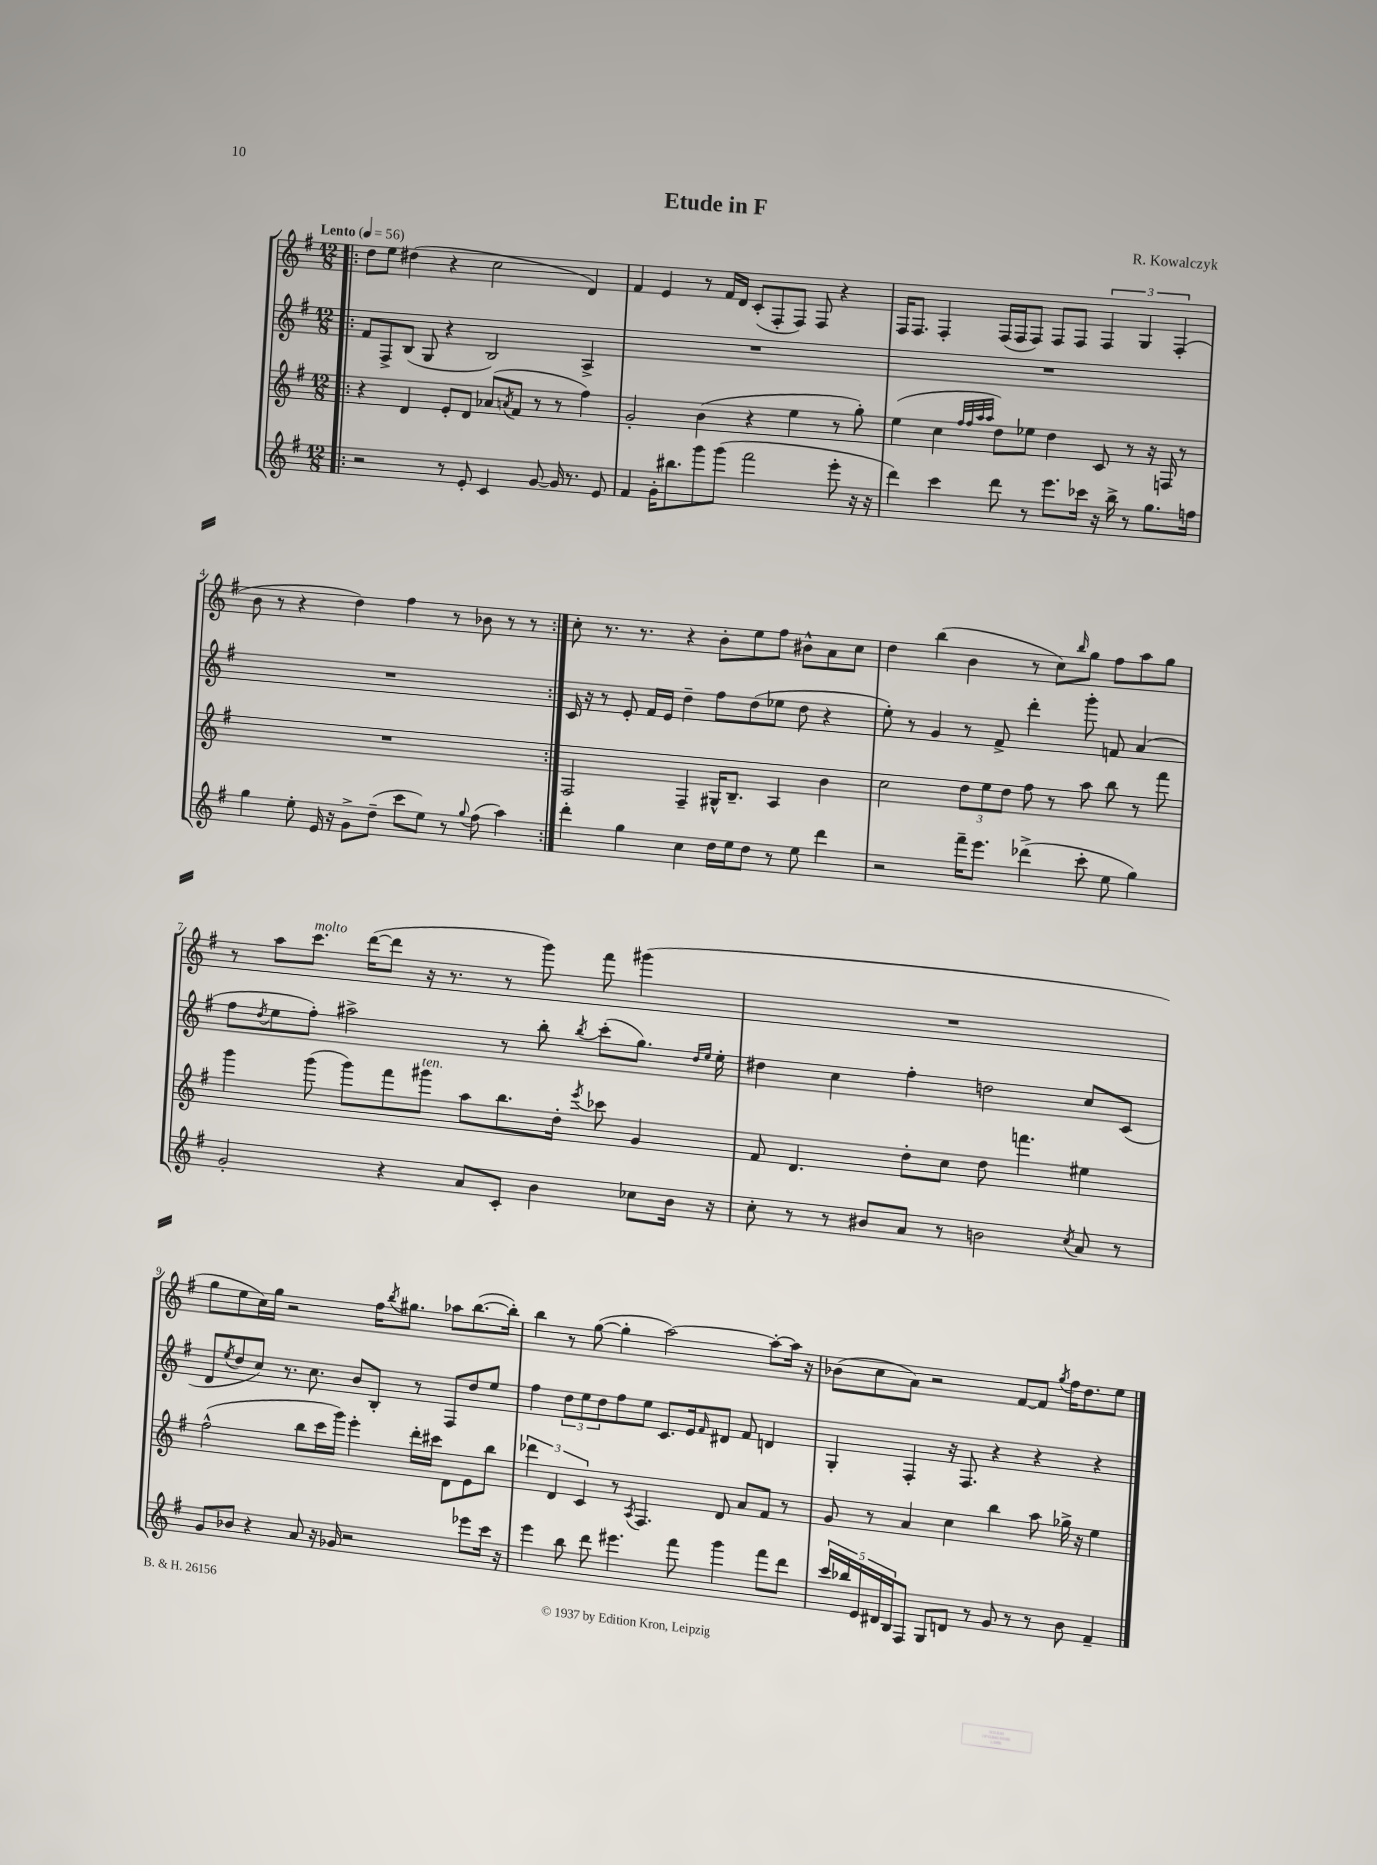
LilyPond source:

\header { title = "Etude in F" composer = "R. Kowalczyk" }
<<
\new StaffGroup <<
\new Staff = "s0" {
    \clef treble \key g \major \numericTimeSignature \time 12/8 \tempo "Lento" 4 = 56
    \repeat volta 2 { \bar ".|:" d''8 e''8 dis''4( r4 c''2 d'4) |
    fis'4 e'4 r8 fis'16 d'16 c'8-.( fis8-. fis8) fis8 r4 |
    fis16 fis8. fis4-. fis16( fis16 fis8) fis8 fis8 \tuplet 3/2 { fis4 g4 fis4-.( } |
    b'8 r8 r4 d''4) fis''4 r8 bes'8 r8 r8 | }
    c''8-. r8. r8. r4 b'8-. e''8 fis''8 bis'8-^ a'8 c''8 |
    d''4 b''4( b'4 r8 c''8) \grace { b''16 } g''8 fis''8 a''8 g''8 |
    r8 a''8 c'''8.^\markup { \italic "molto" } d'''16~( d'''8 r16 r8. r8 g'''8) fis'''8 gis'''4( |
    R1. |
    g''8 e''8 c''16) g''16 r2 fis''16 \acciaccatura { b''8 } gis''8. aes''8 b''8.~( b''16-.) |
    b''4 r8 g''8~( g''4-. a''2~) a''8~-. a''16 r16 |
    bes'8( c''8 a'8) r2 fis'8~ fis'8 \acciaccatura { g''8 } fis''16 d''8. e''8 \bar "|." |
}
\new Staff = "s1" {
    \clef treble \key g \major \numericTimeSignature \time 12/8
    \repeat volta 2 { \bar ".|:" fis'8 fis8-> b8( g8 r4 b2) a4-> |
    R1. |
    R1. |
    R1. | }
    c'16 r16 r8 e'8-. fis'16 e'16 d''4-- fis''8 d''8( ees''8 d''8 r4 |
    e''8-.) r8 g'4 r8 fis'8-> d'''4-. g'''8-. f'8 a'4( |
    fis''8 \acciaccatura { d''8 } e''8 fis''8-.) ais''2-> r8 b''8-. \acciaccatura { b''8 } c'''8-.( g''8.) \grace { d''16 e''16 } e''16-. |
    dis''4 c''4 fis''4-. d''2 c''8 c'8( |
    d'8 \acciaccatura { e''8 } d''8 c''8) r8. c''8. b'8 b8-. r8 fis8 d''8 e''8 |
    fis''4 \tuplet 3/2 { d''8 e''8 d''8 } fis''8 e''8 c'8. e'16 \grace { fis'16 } dis'8 fis'8 d'4 |
    g4-. fis4-. r16 fis8. r4 r4 r4 \bar "|." |
}
\new Staff = "s2" {
    \clef treble \key g \major \numericTimeSignature \time 12/8
    \repeat volta 2 { \bar ".|:" r4 d'4 e'8-. d'8 aes'8( \acciaccatura { a'8 } fis'8 r8 r8 fis''4) |
    g'2-. b'4( r4 e''4 r8 g''8-.) |
    e''4( c''4 \grace { fis''32 fis''32 a''32 a''32 } d''8) ees''8 d''4 c'8 r8 r16 f16 r8 |
    R1. | }
    fis2 fis4-- gis16-^ b8.-- a4 b'4 |
    c''2 \tuplet 3/2 { d''8 e''8 d''8 } fis''8 r8 a''8 b''8 r8 fis'''8 |
    g'''4 g'''8( g'''8) fis'''8 gis'''8^\markup { \italic "ten." } a''8 b''8. d''16-. \acciaccatura { e'''8 } ces'''8 g'4 |
    fis'8 d'4. d''8-. c''8 d''8 f'''4. eis''4 |
    fis''2-^( b''8 c'''16 g'''16) e'''4-. d'''16-. cis'''16 d'8 e'8 b''8 |
    \tuplet 3/2 { des'''4 d'4 c'4 } r8 \acciaccatura { a8 } fis4. d'8 a'8 fis'8 r8 |
    g'8 r8 a'4 c''4 b''4 a''8 ges''16-> r16 e''4 \bar "|." |
}
\new Staff = "s3" {
    \clef treble \key g \major \numericTimeSignature \time 12/8
    \repeat volta 2 { \bar ".|:" r2 r8 e'8-. c'4 g'8~ g'16 r8. e'8 |
    fis'4 g'16-. bis''8. g'''8 g'''8( fis'''2 e'''8-. r16 r16 |
    d'''4) c'''4 d'''8 r8 e'''8. ces'''16 r16 b''16-> r8 g''8. f''16 |
    g''4 e''8-. e'16 r16 g'8-> d''8--( c'''8 e''8) r8 \appoggiatura { g''8 } fis''8( a''4) | }
    d'''4-. g''4 c''4 d''16 e''16 d''8 r8 e''8 d'''4 |
    r2 fis'''16-- e'''8. des'''4->( c'''8-. e''8 g''4) |
    g'2-. r4 a'8 c'8-. b'4 ces''8 b'16 r16 |
    c''8-. r8 r8 bis'8 a'8 r8 b'2 \acciaccatura { c''8 } a'8 r8 |
    g'8 bes'8 r4 a'8 r16 ges'16 r2 ees'''8 c'''16 r16 |
    e'''4 b''8 d'''8 eis'''4. fis'''8 g'''4 fis'''8 d'''8 |
    \tuplet 5/4 { c'''16 bes''16 e'16 dis'16 b16 } fis8 g8 d'8 r8 g'8 r8 r8 b'8 fis'4-- \bar "|." |
}
>>
>>
